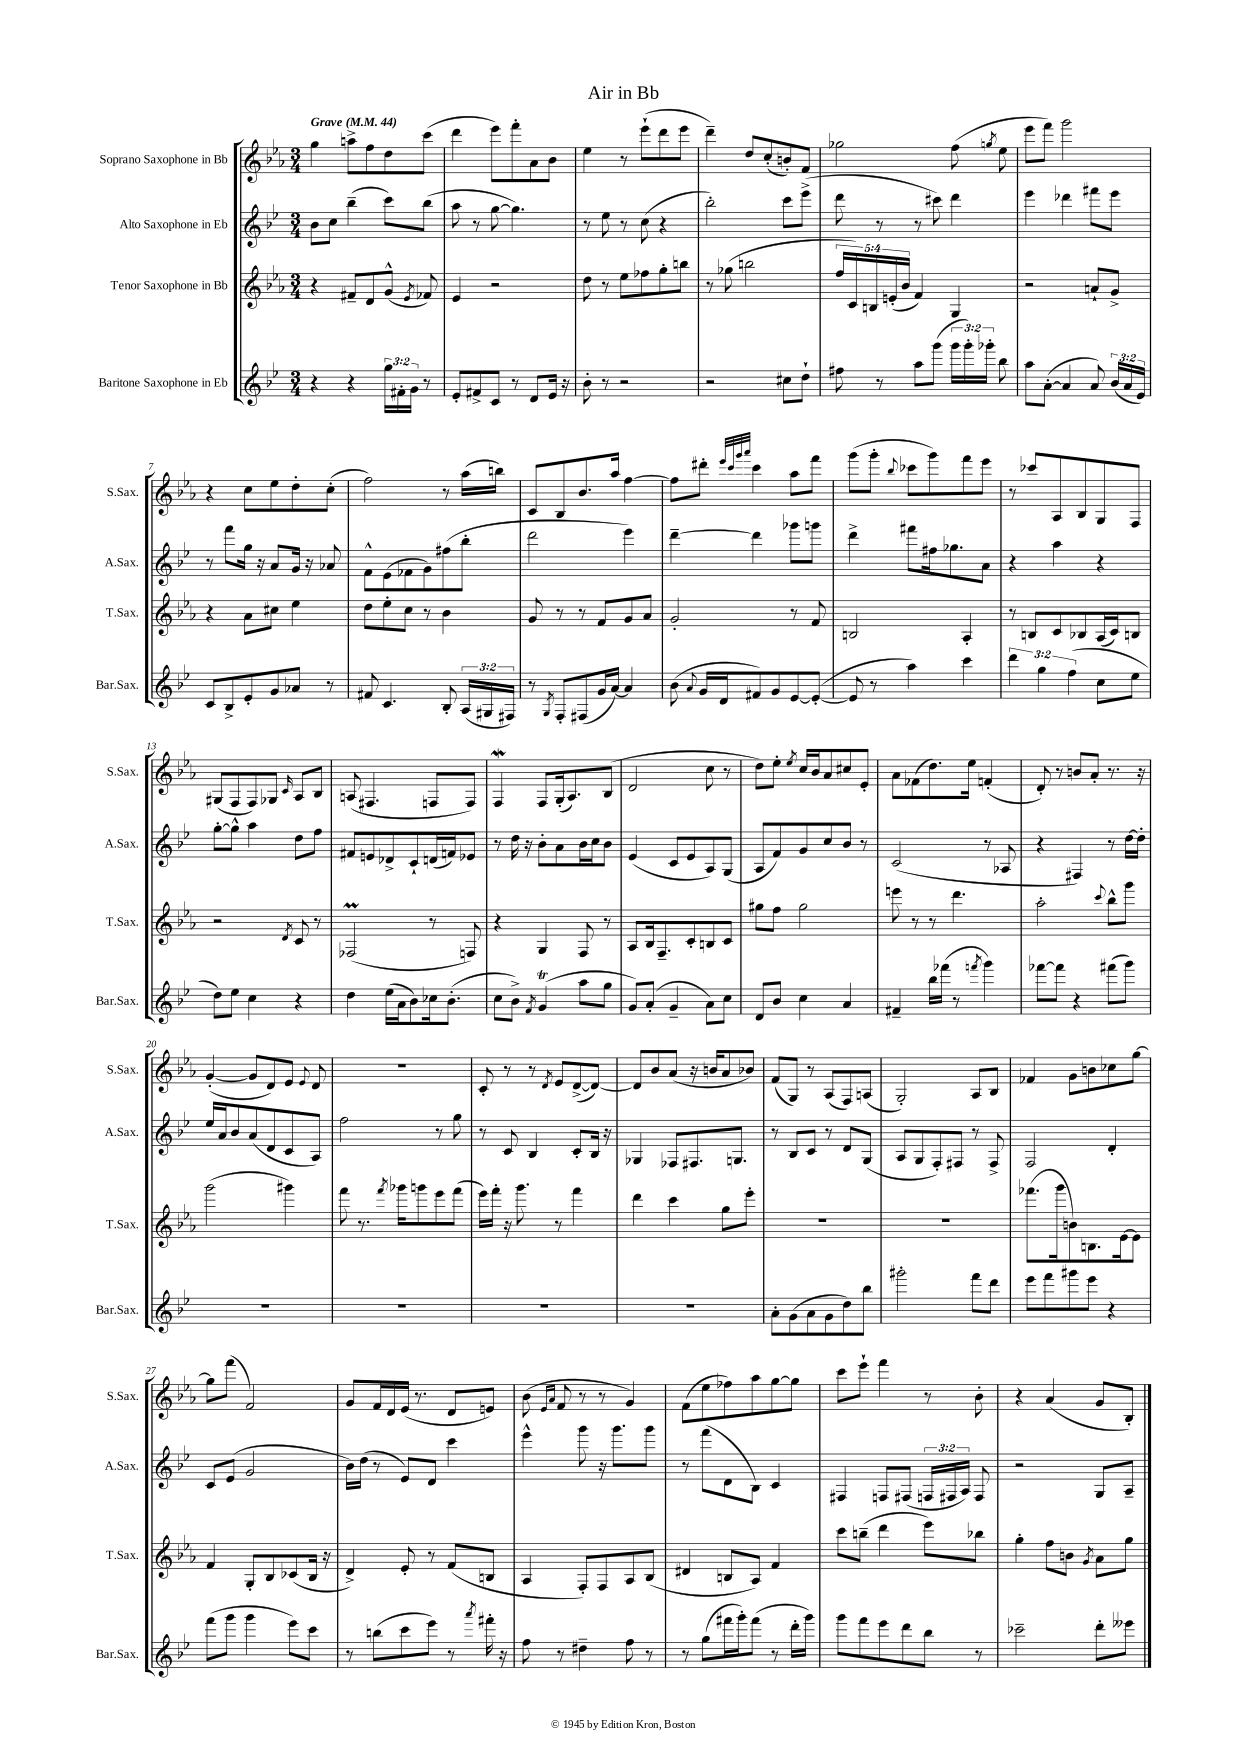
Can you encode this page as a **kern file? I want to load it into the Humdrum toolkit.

**kern	**kern	**kern	**kern
*staff4	*staff3	*staff2	*staff1
*clefG2	*clefG2	*clefG2	*clefG2
*k[b-e-]	*k[b-e-a-]	*k[b-e-]	*k[b-e-a-]
*M3/4	*M3/4	*M3/4	*M3/4
*MM44	*MM44	*MM44	*MM44
4r	4r	8b-	4gg
.	.	8cc	.
4r	8f#~	(4bb-~	8aa^
.	8d	.	8ff
24gg	(8g^^	8ccc)	8dd
24f#'	.	.	.
24g	.	.	.
.	8qe-	.	.
8r	8f-)	(8bb-	(8ccc
=	=	=	=
8e-'	4e-	8aa	4ddd
8f#^	.	8r	.
8c	2r	[8gg	8eee-)
8r	.	4.gg])	8fff'
8d	.	.	8a-
16e-	.	.	8b-
16r	.	.	.
=	=	=	=
8b-'	8dd	8r	4ee-
8r	8r	8ee-	.
2r	8ee-	8r	8r
.	8ff-	(8cc	(8eee-`
.	8gg'	4r	8ddd
.	8bb	.	8eee-
=	=	=	=
2r	8r	2bb-')	4ddd~)
.	(8gg-	.	.
.	2bb	.	8dd
.	.	.	(8cc'
8cc#	.	8ccc	8b')
8dd`	.	(8eee-^	8f
=	=	=	=
8ff#	20ff	8ddd	2gg-
.	20c)	.	.
.	20B	.	.
8r	.	8r	.
.	(20e'	.	.
.	20b-	.	.
8aa	4f)	8r	.
(8ggg	.	8ccc#)	.
24ggg	4G	4ddd	(8ff
24ggg')	.	.	.
24ggg-'	.	.	.
.	.	.	8qgg
8bb-	.	.	8ee-
=	=	=	=
8aa	2r	4eee-	8eee-
([8a'	.	.	8fff)
4a]	.	4ddd-	2ggg
8a)	8a`	8fff#	.
(24b-	8g^	8eee-	.
24a	.	.	.
24e-)	.	.	.
=	=	=	=
8c	4r	8r	4r
8B-^	.	8fff	.
8e-'	8a-	16gg	8cc
.	.	16r	.
8g	8cc#	8a	8ee-
8a-	4ee-	16g	8dd'
.	.	16r	.
8r	.	8a-	(8cc'
=	=	=	=
8f#	8dd	8f^^	2ff)
4.c	8ee-'	(8e-	.
.	8cc	8f-	.
.	8r	8g)	.
8B-'	4b-	(8ff#	8r
(24A	.	8bb-'	(16aa-
24G#	.	.	.
.	.	.	16bb)
24F#)	.	.	.
=	=	=	=
8r	8g	2ddd	8c
8qG	.	.	.
8F'	8r	.	8B-
(8F#	8r	.	8.b-
16g	8f	.	.
[16a)	.	.	16aa-
4a]	8g	4eee-)	[4ff
.	8a-	.	.
=	=	=	=
(8b-	2g'	[4ddd~	8ff]
8qqa	.	.	.
16g	.	.	8ddd#'
16d	.	.	.
.	.	.	32qqeee-
.	.	.	32qqccc
.	.	.	32qqggg
.	.	.	32qqaaa-
8f#)	.	4ddd]	4ccc
8g	.	.	.
[8e-	8r	8ggg-	8aa-
(8e-'_	8f	8ggg	8fff
=	=	=	=
8e-]	2B	4ddd^	(8ggg
8r	.	.	8ggg'
.	.	.	8qqbb-
4aa)	.	8fff#	8ccc-
.	.	16ff#	8ggg)
.	.	8.gg-	.
4ccc	4A-'	.	8fff
.	.	8a	8eee-
=	=	=	=
6ddd	8r	4r	8r
.	8B	.	8ccc-
6gg	.	.	.
.	8c	4aa	8A-
(6ff	.	.	.
.	8B-	.	8B-
8cc	(16A-	4r	8G
.	16c)	.	.
8ee-	8B	.	8F
=	=	=	=
8dd)	2r	[8gg'	(8G#
8ee-	.	8gg^^]	8F
4cc	.	4aa	8F)
.	.	.	8G-
.	8qd	.	16qqc
4r	8c	8dd	8A-
.	8r	8ff	8B-
=	=	=	=
4dd	(2F-	8f#	(8A
.	.	8e	4.F#
(16ee-	.	8d-^	.
16a	.	.	.
8b-)	.	8c`	.
16cc-	8r	(16d	8F
(8.b-'	.	16f)	.
.	8F)	8e-	8F)
=	=	=	=
8cc	4r	8r	4F
8b-^)	.	16dd	.
.	.	16r	.
8qf	.	.	.
(4g	4G	8b-'	8F
.	.	8a	(16G'
.	.	.	8.A-)
8aa	8F	16b-	.
.	.	16cc	.
8gg	8r	8b-	(8B-
=	=	=	=
8g)	8A-	(4e-	2d
(8a'	16B-	.	.
.	8.F~	.	.
4g~	.	8c	.
.	8c'	8e-	.
8a)	8B	8A)	8cc
8cc	8c	(8G	8r
=	=	=	=
8d	8gg#	8A	8dd)
8b-	8ff	8f)	8ee-'
.	.	.	8qee-
4cc	2gg#	8g	16cc
.	.	.	16b-
.	.	8cc	8a-
4a	.	8b-	8cc#
.	.	8r	8e-'
=	=	=	=
4f#~	8eee	(2c	8a-
.	8r	.	(8f-
16bb-	8r	.	8.dd)
(16fff-	.	.	.
8r	4.ddd	.	.
.	.	.	16ee-
8qfff	.	.	.
4ggg)	.	8r	(4f'
.	.	8A-	.
=	=	=	=
[8fff-	2aa-'	4r	8d')
8fff-]	.	.	8r
4r	.	4F#)	8b
.	.	.	8a-'
.	8qqccc	.	.
(8fff#	8bb-^^	8r	8.r
8ggg)	8ggg	[16dd	.
.	.	16dd']	16r
=	=	=	=
2.r	(2ggg	16ee-	([4g'
.	.	16a	.
.	.	8b-	.
.	.	(8a	8g]
.	.	8d	8d)
.	4ggg#)	8c	8e-
.	.	.	8qqe-
.	.	8A)	8d
=	=	=	=
2.r	8fff	2ff	2.r
.	8.r	.	.
.	8qfff	.	.
.	16ggg-	.	.
.	8ggg	.	.
.	8eee-	8r	.
.	(8fff	8gg	.
=	=	=	=
2.r	16eee-)	8r	8c'
.	16fff'	.	.
.	16r	8c	8r
.	8.ggg	.	.
.	.	4B-	8r
.	.	.	8qd
.	8r	.	8e-
.	4fff	8c'	([8d^
.	.	16B-	8d_)
.	.	16r	.
=	=	=	=
2.r	4ddd	4G-	8d]
.	.	.	8b-
.	4ccc	8F-	(8a-
.	.	8.F#	16r
.	.	.	16b
.	8gg	.	8a-
.	.	8.G	.
.	8eee-'	.	8b-)
=	=	=	=
8a'	2.r	8r	(8f
(8g	.	8B-	8G)
8a	.	8c	8r
8g	.	8r	(8A-
8dd)	.	8d	8F)
8bb-	.	(8G	(8A
=	=	=	=
2ggg#'	2.r	8A	2G')
.	.	8G	.
.	.	8F')	.
.	.	8F#	.
8fff	.	8r	8A-
8ddd	.	8F#^	8B-
=	=	=	=
8eee-	(8.fff-	2F	4f-
8fff	.	.	.
.	16ggg	.	.
8ggg#	8b)	.	8g
8eee-	8.B	.	8b
4r	.	4d'	8cc-
.	[16e-	.	.
.	8e-]	.	[8gg
=	=	=	=
(8fff	4f	8c	8gg]
8ggg	.	(8e-	(8fff
4ggg	8G'	2g	2f)
.	8B-	.	.
8eee-)	(8c-	.	.
8ccc	16B-	.	.
.	16r	.	.
=	=	=	=
8r	4d^)	16b-)	8g
.	.	(16dd	.
(8bb	.	8r	16f
.	.	.	16d
8ccc	8e-'	8e-)	(16e-
.	.	.	8.r
8eee-)	8r	8d	.
8r	(8f	4ccc	8d
8qaaa	.	.	.
16fff#'	8B	.	8e)
16r	.	.	.
=	=	=	=
8ff	4A-	4eee-^^	(8b-
.	.	.	16qqe-
.	.	.	16qqa-
8r	.	.	8f
4dd#~	8F')	8ggg	8r
.	8F	16r	8r
.	.	8.ggg	.
8ff	8A-	.	4g)
8r	(8B-	8ggg	.
=	=	=	=
8r	4d#	8r	(8f
(8gg	.	(8fff	8ee-
16fff#	8B	8d	8ff-)
16ggg')	.	.	.
(8fff#	8A-)	8B-)	8aa-
8r	4f	4c	[8gg
16ddd'	.	.	8gg]
16ggg)	.	.	.
=	=	=	=
8ggg	8ccc	4F#	8ccc
8fff	(8bb~	.	8eee-`
8eee-	4ddd	8F	4fff
8ddd	.	(8F#	.
8bb-	8eee-)	24F	8r
.	.	24F#	.
.	.	24A)	.
8r	8bb-	8F#	8b-'
=	=	=	=
2ccc-~	4gg'	2r	4r
.	8ff	.	(4a-
.	8b	.	.
.	8qg	.	.
8ddd'	8a-	8G	8g
8eee--	8gg	8A~	8B-')
==	==	==	==
*-	*-	*-	*-
